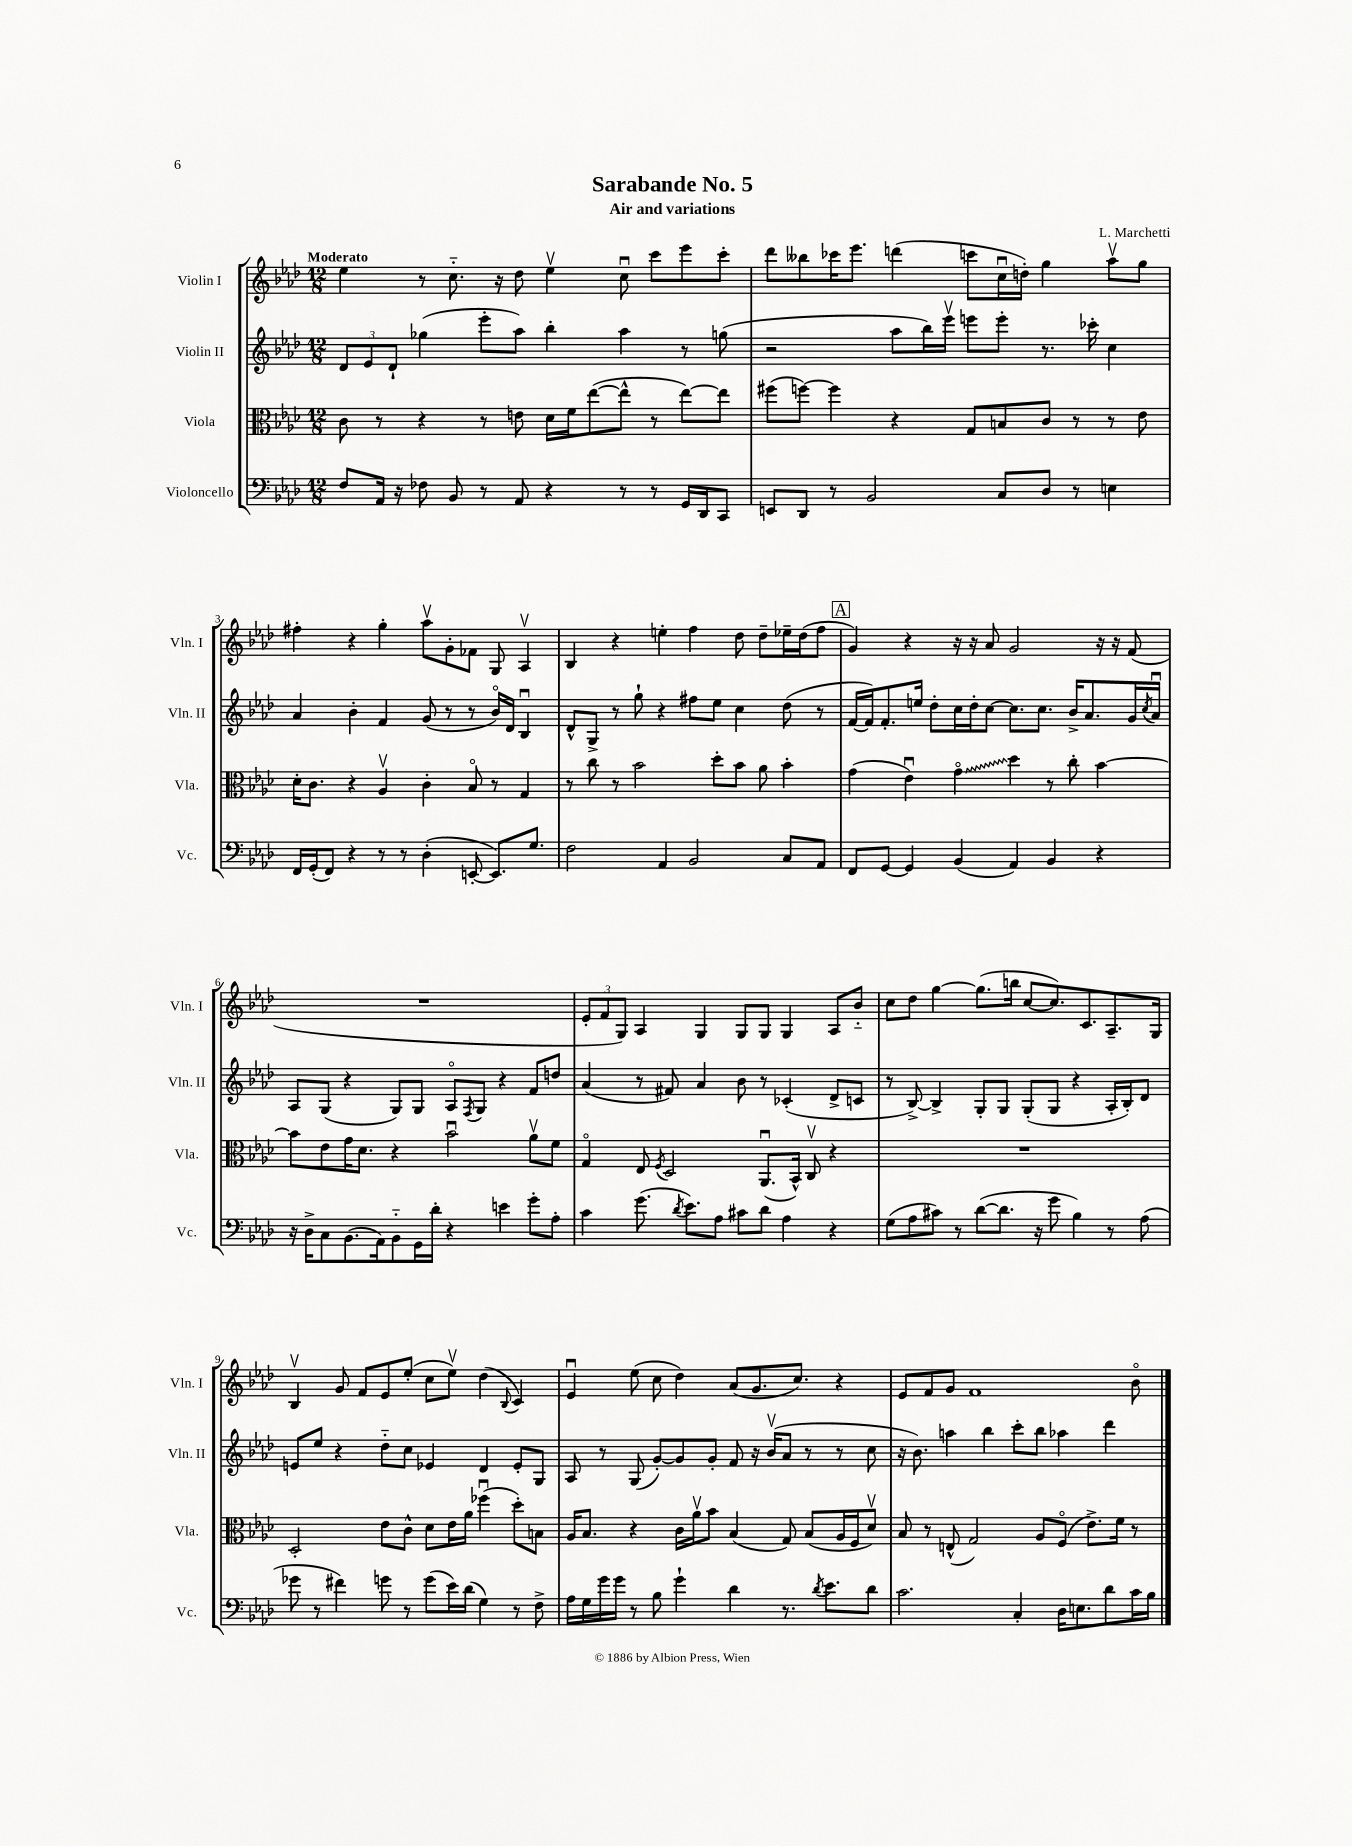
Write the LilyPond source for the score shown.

\header { title = "Sarabande No. 5" composer = "L. Marchetti" subtitle = "Air and variations" }
<<
\new StaffGroup <<
\new Staff = "s0" \with { instrumentName = "Violin I" shortInstrumentName = "Vln. I" } {
    \clef treble \key aes \major \numericTimeSignature \time 12/8 \tempo "Moderato"
    ees''4 r8 c''8.-_ r16 des''8 ees''4\upbow c''8\downbow c'''8 ees'''8 c'''8-. |
    des'''8 beses''8 ces'''16 ees'''8. d'''4( c'''8 c''16\downbow d''16-.) g''4 aes''8\upbow g''8 |
    fis''4-. r4 g''4-. aes''8\upbow g'8-. fes'8 g8 aes4\upbow |
    bes4 r4 e''4-. f''4 des''8 des''8-- ees''16-- des''16( f''8 |
    \mark \markup { \box "A" } g'4) r4 r16 r16 aes'8 g'2 r16 r16 f'8( |
    R1. |
    \tuplet 3/2 { ees'8-. f'8 g8) } aes4 g4 g8 g8 g4 aes8 bes'8-_ |
    c''8 des''8 g''4~ g''8.( b''16 c''8~ c''8.) c'8. aes8.-- g16 |
    bes4\upbow g'8 f'8 ees'8 ees''8-.( c''8 ees''8\upbow) des''4( \appoggiatura { bes8 } c'4) |
    ees'4\downbow ees''8( c''8 des''4) aes'8( g'8. c''8.) r4 |
    ees'8 f'8 g'8 f'1 bes'8\flageolet \bar "|." |
}
\new Staff = "s1" \with { instrumentName = "Violin II" shortInstrumentName = "Vln. II" } {
    \clef treble \key aes \major \numericTimeSignature \time 12/8
    \tuplet 3/2 { des'8 ees'8 des'8-! } ges''4( ees'''8-. aes''8) bes''4-. aes''4 r8 g''8( |
    r2 aes''8 bes''16) ees'''16\upbow e'''8 e'''8-. r8. ces'''16-. c''4 |
    aes'4 bes'4-. f'4 g'8( r8 r8 bes'16\flageolet) des'16 bes4\downbow |
    des'8-^ g8-> r8 g''8-! r4 fis''8 ees''8 c''4 des''8( r8 |
    \mark \markup { \box "A" } f'16~ f'16) f'8.-. e''16 des''8-. c''16 des''16-. c''8~ c''8. c''8. bes'16-> aes'8. g'16 \acciaccatura { c''8 } aes'16\downbow |
    aes8 g8( r4 g8) g8 aes8\flageolet \acciaccatura { f8 } g8 r4 f'8 d''8 |
    aes'4( r8 fis'8) aes'4 bes'8 r8 ces'4-.( des'8-> c'8 |
    r8 bes8~->) bes4-> g8-. g8 g8-.( g8 r4 aes16-. bes16-.) des'8 |
    e'8 ees''8 r4 des''8-_ c''8 ees'4 des'4 ees'8-. g8 |
    aes8 r8 g8( g'8~-.) g'8 g'8-. f'8 r16 bes'16\upbow( aes'8 r8 r8 c''8 |
    r16 bes'8.) a''4 bes''4 c'''8-. bes''8 aes''4 des'''4 \bar "|." |
}
\new Staff = "s2" \with { instrumentName = "Viola" shortInstrumentName = "Vla." } {
    \clef alto \key aes \major \numericTimeSignature \time 12/8
    c'8 r8 r4 r8 e'8 des'16 f'16 ees''8~( ees''8-^ r8 ees''8~) ees''8 |
    fis''8( f''8~) f''4 r4 g8 b8 c'8 r8 r8 ees'8 |
    des'16-. c'8. r4 aes4\upbow c'4-. bes8\flageolet r8 g4 |
    r8 c''8 r8 bes'2 des''8-. bes'8 aes'8 bes'4-. |
    \mark \markup { \box "A" } g'4( ees'4\downbow) \once \override Glissando.style = #'zigzag g'4\flageolet\glissando des''4 r8 c''8-. bes'4~ |
    bes'8 ees'8 g'16 des'8. r4 bes'2\downbow aes'8\upbow f'8 |
    g4\flageolet ees8 \acciaccatura { f8 } des2 aes,8.\downbow( bes,16-^) c8\upbow r4 |
    R1. |
    des2-. ees'8 c'8-^ des'8 ees'16 aes'16 fes''4\downbow( des''8-.) b8 |
    aes16 bes8. r4 c'16 aes'16\upbow bes'8 bes4( g8) bes8( aes16 f16 des'8\upbow) |
    bes8 r8 e8-^( g2) aes8 f8\flageolet( ees'8.->) f'16 r8 \bar "|." |
}
\new Staff = "s3" \with { instrumentName = "Violoncello" shortInstrumentName = "Vc." } {
    \clef bass \key aes \major \numericTimeSignature \time 12/8
    f8 aes,16 r16 fes8 bes,8 r8 aes,8 r4 r8 r8 g,16 des,16 c,8 |
    e,8 des,8 r8 bes,2 c8 des8 r8 e4 |
    f,16 g,16-.( f,8) r4 r8 r8 des4-.( e,8~-. e,8.) g8. |
    f2 aes,4 bes,2 c8 aes,8 |
    \mark \markup { \box "A" } f,8 g,8~ g,4 bes,4( aes,4) bes,4 r4 |
    r16 des16-> c8 bes,8.( aes,16) bes,8-_ g,16 des'16-. r4 e'4 g'8-. aes8-. |
    c'4 g'8.( \acciaccatura { des'8 } ees'8.) aes8 cis'8 des'8 aes4 r4 |
    g8( aes8 cis'8) r8 des'8~( des'8. r16 g'8 bes4) r8 aes8( |
    ges'8 r8 fis'4) g'8 r8 g'8( ees'16) des'16( g4) r8 f8-> |
    aes16 g16 g'16 g'16 r8 bes8 g'4-! des'4 r8. \acciaccatura { des'8 } ees'8. des'8 |
    c'2. c4-. des16 e8. des'8 c'16 bes16 \bar "|." |
}
>>
>>
